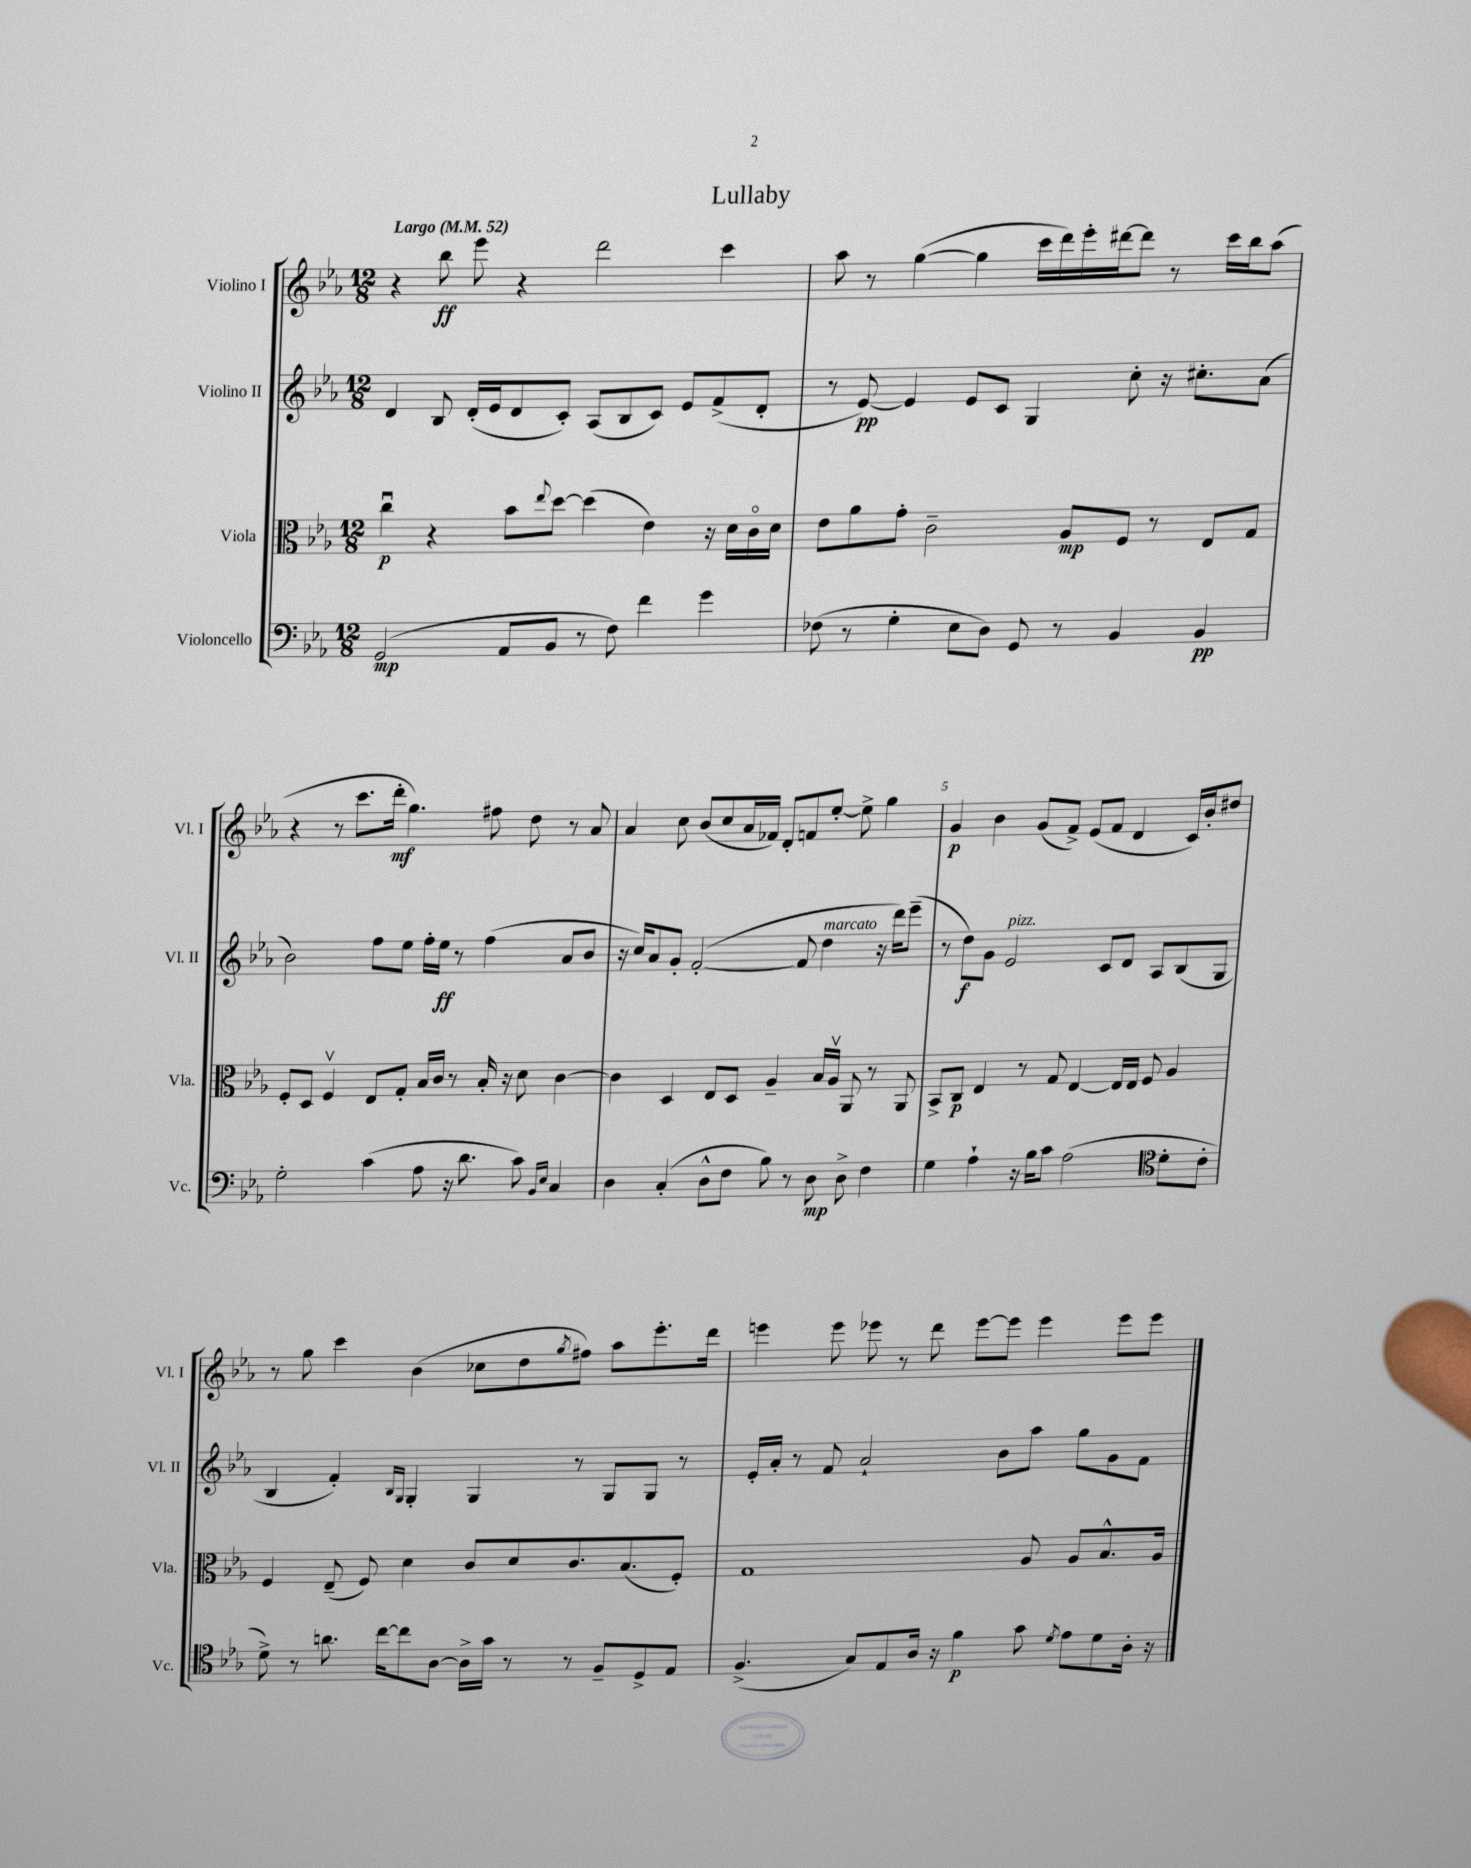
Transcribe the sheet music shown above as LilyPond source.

\header { title = "Lullaby" }
<<
\new StaffGroup <<
\new Staff = "s0" \with { instrumentName = "Violino I" shortInstrumentName = "Vl. I" } {
    \clef treble \key ees \major \numericTimeSignature \time 12/8 \tempo "Largo" 4 = 52
    r4 bes''8\ff ees'''8 r4 d'''2 c'''4 |
    aes''8 r8 g''4~( g''4 c'''16 d'''16) ees'''16-. dis'''16~ dis'''8 r8 c'''16 bes''16 aes''8( |
    r4 r8 c'''8. d'''16-.\mf g''4.) fis''8 d''8 r8 aes'8 |
    aes'4 c''8 bes'8( c''8 aes'16 fes'16) d'8-. f'8 ees''8~-. ees''8-> g''4 |
    g'4\p bes'4 g'8( f'8->) ees'8( f'8 d'4 c'16) bes'16-. dis''8 |
    r8 g''8 c'''4 bes'4( ces''8 d''8 \acciaccatura { g''8 } fis''8) aes''8 ees'''8.-. d'''16 |
    e'''4 e'''8 ees'''8 r8 d'''8 ees'''8~ ees'''8 ees'''4 ees'''8 ees'''8 \bar "|." |
}
\new Staff = "s1" \with { instrumentName = "Violino II" shortInstrumentName = "Vl. II" } {
    \clef treble \key ees \major \numericTimeSignature \time 12/8
    d'4 bes8 d'16-.( ees'16 d'8 c'8-.) aes8( bes8 c'8) ees'8 f'8->( d'8-. |
    r8 ees'8~\pp) ees'4 ees'8 c'8 g4 c''8-. r16 cis''8.-. aes'8( |
    bes'2) f''8 ees''8 f''16-. ees''16\ff r8 f''4( aes'8 bes'8 |
    r16 c''16) aes'8 g'8-. f'2~-.( f'8 d''4^\markup { \italic "marcato" } r16 d'''16) ees'''8--( |
    r8 d''8\f) g'8 ees'2^\markup { \italic "pizz." } c'8 d'8 aes8 bes8( g8 |
    bes4 f'4-.) \grace { bes16 g16 } g4-. g4 r8 g8 g8 r8 |
    ees'16-. aes'16-. r8 f'8 aes'2-! bes'8 aes''8 g''8 g'8 f'8 \bar "|." |
}
\new Staff = "s2" \with { instrumentName = "Viola" shortInstrumentName = "Vla." } {
    \clef alto \key ees \major \numericTimeSignature \time 12/8
    c''4\downbow\p r4 bes'8 \appoggiatura { ees''8 } d''8~ d''4( ees'4) r16 d'16 c'16\flageolet d'16 |
    ees'8 aes'8 g'8-. c'2-- aes8\mp f8 r8 ees8 g8 |
    f8-. d8 f4\upbow ees8 g8-. bes16 c'16 r8 bes16-. r16 d'8 c'4~ |
    c'4 d4 ees8 d8 aes4-- bes16 aes16\upbow aes,8 r8 aes,8 |
    bes,8-> c8\p ees4 r8 g8 ees4~ ees16 ees16 f8 aes4 |
    f4 ees8--( f8) d'4 c'8 d'8 c'8. bes8.( f8-.) |
    g1 aes8 aes8 bes8.-^ aes16 \bar "|." |
}
\new Staff = "s3" \with { instrumentName = "Violoncello" shortInstrumentName = "Vc." } {
    \clef bass \key ees \major \numericTimeSignature \time 12/8
    g,2\mp( aes,8 bes,8 r8 f8) f'4 g'4 |
    fes8( r8 g4-. ees8 d8) g,8 r8 bes,4 bes,4\pp |
    g2-. c'4( aes8 r16 d'8. c'8) \grace { bes,16 ees16 } c4 |
    d4 c4-.( d8-^ f8 bes8) r8 d8\mp d8-> f4 |
    g4 aes4-! r16 bes16 c'8 aes2( \clef tenor d'8-. c'8-. |
    d'8->) r8 a'8. c''16~ c''8 aes8~ aes16-> g'16 r8 r8 f8-- d8-> ees8 |
    f4.->( g8) ees8 aes16 r16 f'4\p g'8 \acciaccatura { d'8 } ees'8 d'8 aes16-. r16 \bar "|." |
}
>>
>>
\layout { \context { \Score \override BarNumber.break-visibility = ##(#f #t #t) barNumberVisibility = #(every-nth-bar-number-visible 5) } }
